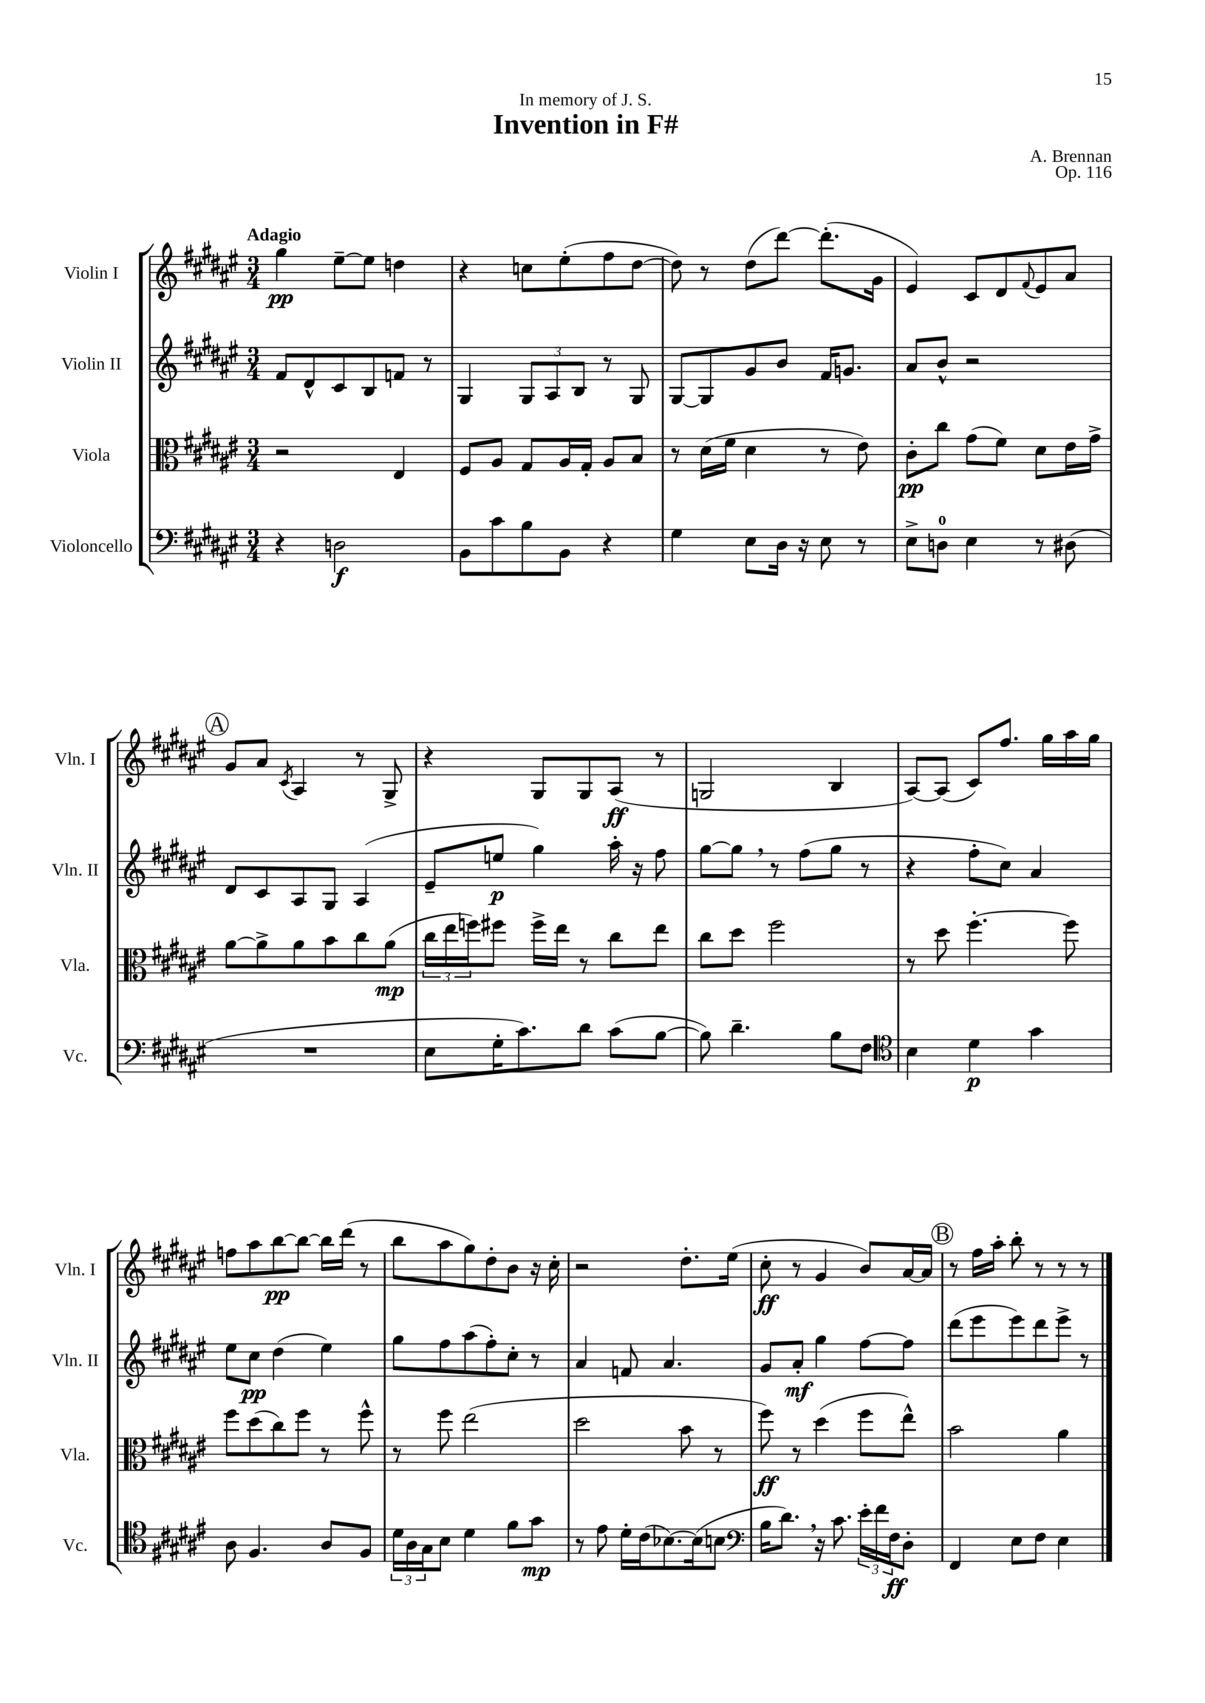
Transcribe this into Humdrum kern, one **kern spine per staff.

**kern	**kern	**kern	**kern
*staff4	*staff3	*staff2	*staff1
*clefF4	*clefC3	*clefG2	*clefG2
*k[f#c#g#d#a#e#]	*k[f#c#g#d#a#e#]	*k[f#c#g#d#a#e#]	*k[f#c#g#d#a#e#]
*M3/4	*M3/4	*M3/4	*M3/4
4r	2r	8f#	4gg#
.	.	8d#^^	.
2D	.	8c#	[8ee#~
.	.	8B	8ee#]
.	4E#	8f	4dd
.	.	8r	.
=	=	=	=
8BB	8F#	4G#	4r
8c#	8A#	.	.
8B	8G#	12G#	8cc
.	.	12A#	.
8BB	16A#	.	(8ee#'
.	.	12B	.
.	16G#'	.	.
4r	8A#	8r	8ff#
.	8B	8G#	[8dd#
=	=	=	=
4G#	8r	[8G#	8dd#])
.	(16d#	8G#]	8r
.	16f#	.	.
8E#	4d#	8g#	(8dd#
16D#	.	8b	[8ddd#)
16r	.	.	.
8E#	8r	16f#	(8.ddd#']
.	.	8.g	.
8r	8e#)	.	.
.	.	.	16g#
=	=	=	=
8E#^	8c#'	8a#	4e#)
8D	8cc#	8b^^	.
4E#	(8g#	2r	8c#
.	8f#)	.	8d#
.	.	.	8qqf#
8r	8d#	.	8e#
(8D#	16e#	.	8a#
.	16g#^	.	.
=	=	=	=
2.r	[8a#	8d#	8g#
.	8a#^]	8c#	8a#
.	.	.	8qc#
.	8a#	8A#	4A#
.	8b	8G#	.
.	8cc#	(4A#	8r
.	(8a#	.	8G#^
=	=	=	=
8E#	24cc#	8e#~	4r
.	24ee#	.	.
.	24ff)	.	.
16G#'	8ff#	8ee	.
8.c#)	.	.	.
.	16ff#^	4gg#)	8G#
.	16ee#	.	.
8d#	8r	.	8G#
(8c#	8cc#	16aa#'	(8A#
.	.	16r	.
[8B	8ee#	8ff#	8r
=	=	=	=
8B])	8cc#	[8gg#	2G
4.d#~	8dd#	8gg#]	.
.	2ff#	8r	.
.	.	(8ff#	.
8B	.	8gg#	4B
8F#	.	8r	.
=	=	=	=
*clefC4	*	*	*
4B	8r	4r	[8A#)
.	8dd#	.	(8A#]
4d#	[4.ff#'	8ff#'	8c#)
.	.	8cc#)	8.ff#
4g#	.	4a#	.
.	.	.	16gg#
.	8ff#]	.	16aa#
.	.	.	16gg#
=	=	=	=
8A#	8ff#	8ee#	8ff
4.F#	(8dd#	8cc#	8aa#
.	8cc#)	(4dd#	[8bb
.	8ff#	.	8bb_
8A#	8r	4ee#)	16bb]
.	.	.	(16ddd#
8F#	8ff#^^	.	8r
=	=	=	=
24d#	8r	8gg#	8bb
24A#	.	.	.
24G#	.	.	.
8B	8ff#	8ff#	8aa#
4d#	(2ee#	(8aa#	8gg#)
.	.	8ff#')	8dd#'
8f#	.	8cc#'	8b
8g#	.	8r	16r
.	.	.	16cc#'
=	=	=	=
8r	2dd#	4a#	2r
8e#	.	.	.
16d#'	.	8f	.
(16c#	.	.	.
[8.B-)	.	4.a#	.
.	8b	.	8.dd#'
(16B-]	.	.	.
8B	8r	.	.
.	.	.	(16ee#
=	=	=	=
*clefF4	*	*	*
16B	8ff#)	8g#	8cc#'
8.d#)	.	.	.
.	8r	8a#'	8r
16r	(4dd#	4gg#	4g#
8.c#	.	.	.
24e#'	8ff#	[8ff#	8b)
24f#	.	.	.
24F#	.	.	.
8D#'	8ee#^^)	8ff#]	[16a#
.	.	.	16a#]
=	=	=	=
4FF#	2b	(8ddd#	8r
.	.	8eee#	16ff#
.	.	.	16aa#'
8E#	.	8eee#)	8bb'
8F#	.	8ddd#	8r
4E#	4a#	8eee#^	8r
.	.	8r	8r
==	==	==	==
*-	*-	*-	*-
